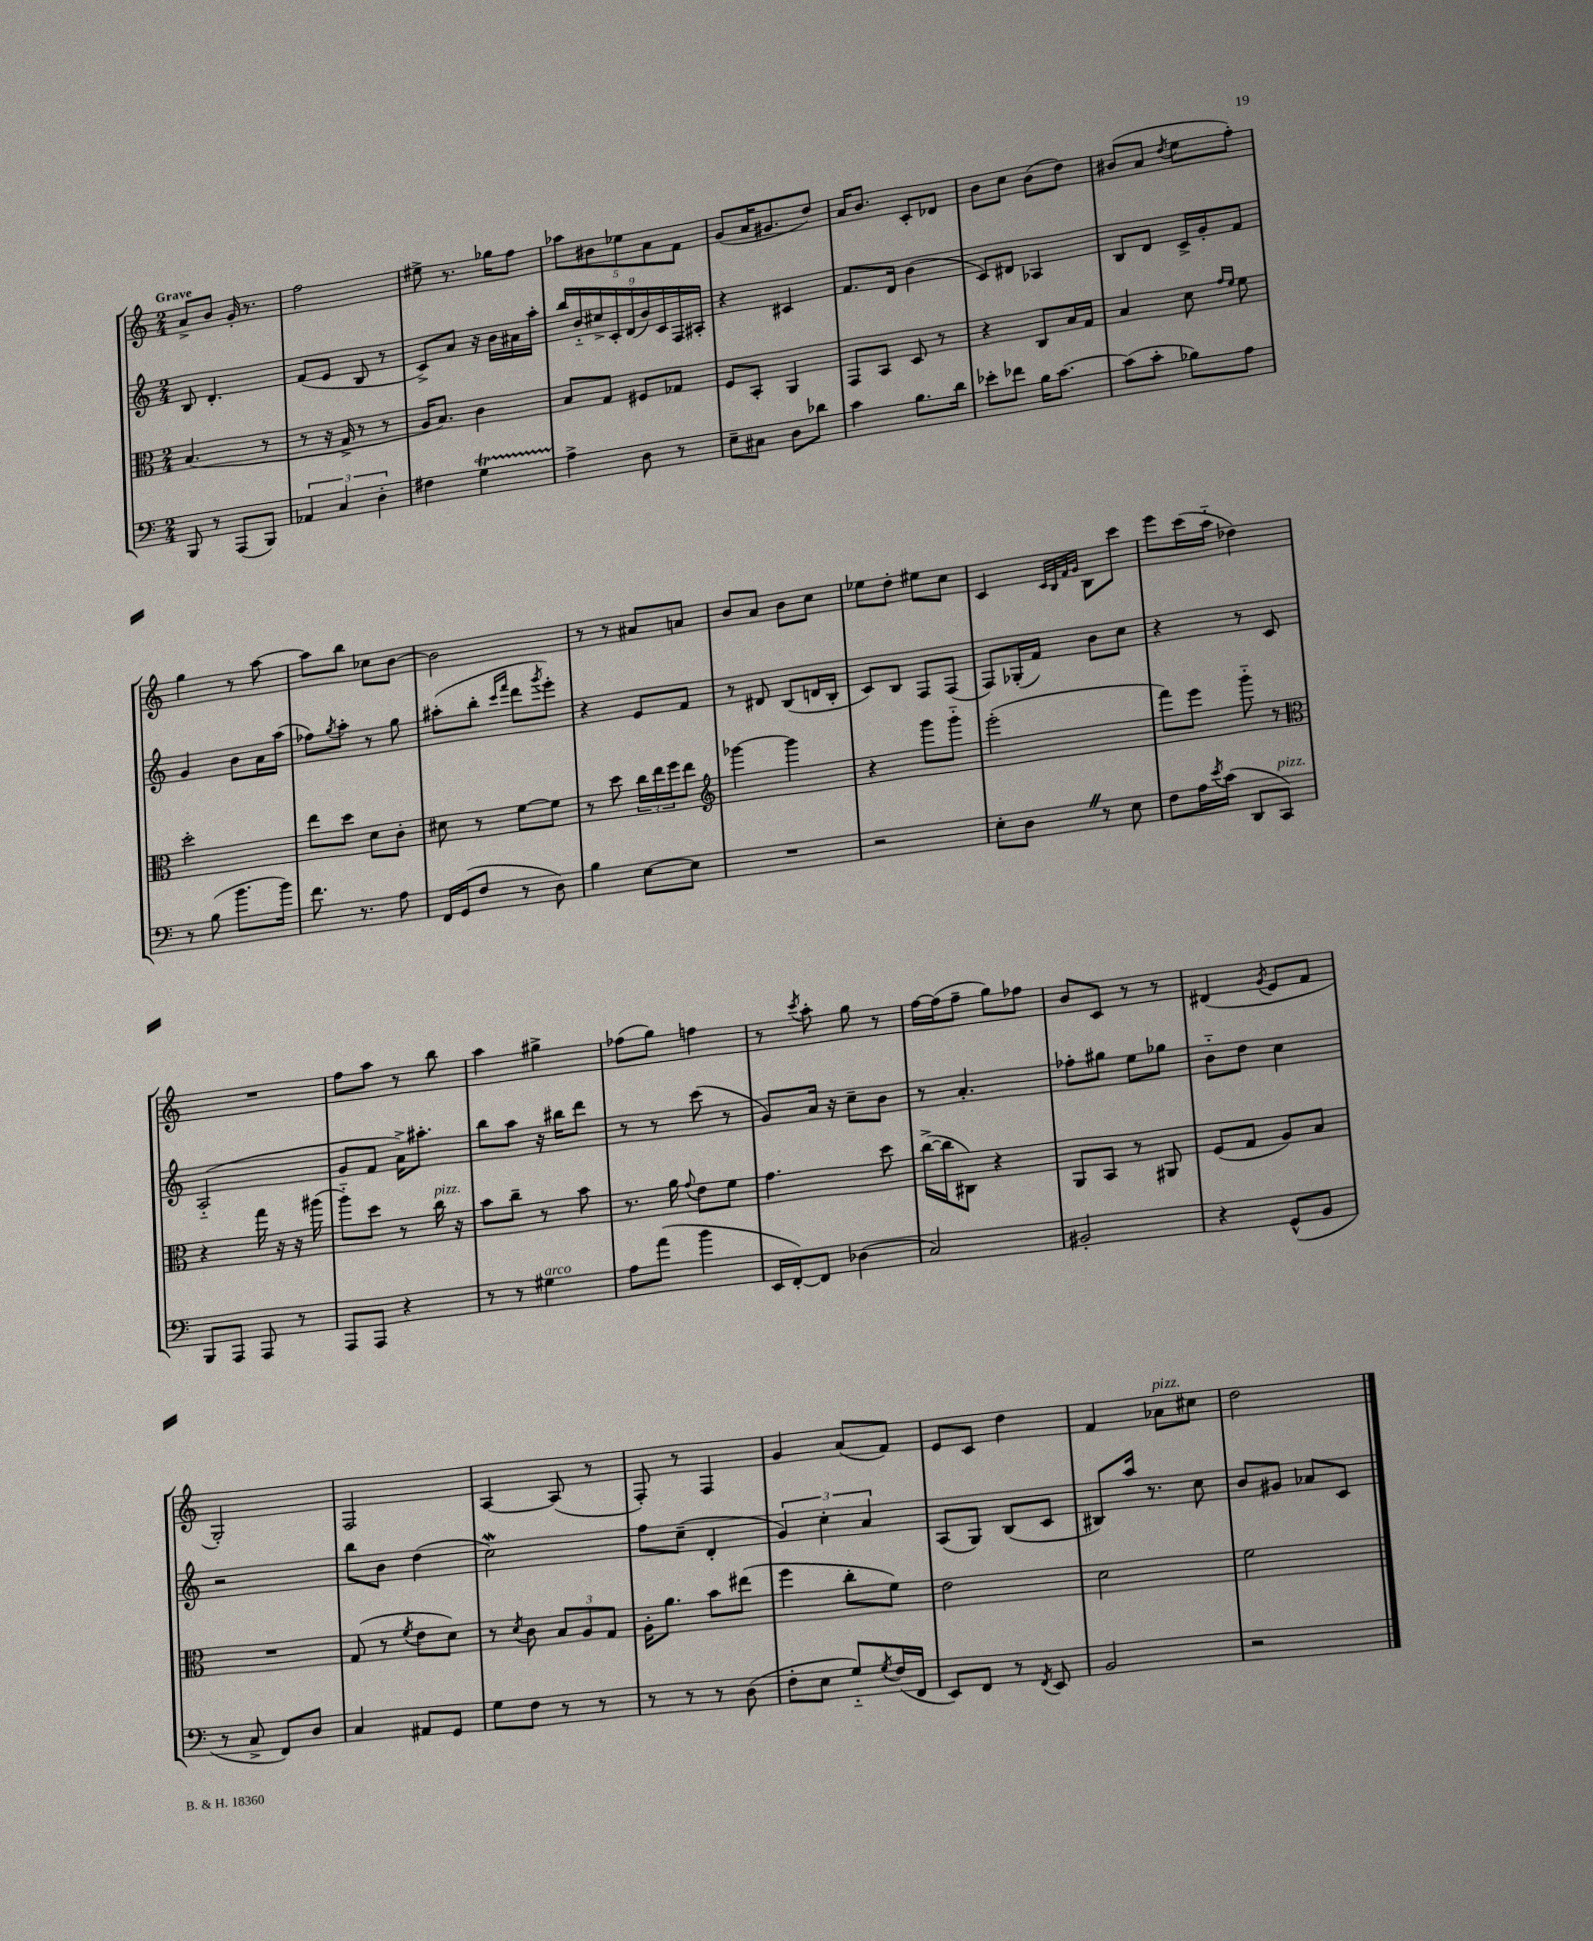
<<
\new StaffGroup <<
\new Staff = "s0" {
    \clef treble \key c \major \numericTimeSignature \time 2/4 \tempo "Grave"
    a'8-> b'8 g'16-. r8. |
    f''2 |
    eis''8-> r8. ges''16 f''8 |
    \tuplet 5/4 { aes''8 bis'8 ees''8 a'8 f'8 } |
    g'8( a'16 gis'8. d''8) |
    a'16 b'8. c'8-. des'8 |
    b'8 c''8 b'8( d''8) |
    bis'8( a'8 \acciaccatura { d''8 } e''8 f''8-.) |
    g''4 r8 a''8~ |
    a''8 b''8 ces''8 b'8~ |
    b'2 |
    r8 r8 ais'8 a'8 |
    b'8 a'8 b'8 c''8 |
    ees''8 d''8-. eis''8 c''8 |
    c'4 \grace { c'32 b32 f'32 g'32 } b8 c'''8 |
    e'''8 c'''16( a''16-_ des''4) |
    R2 |
    f''8 a''8 r8 b''8 |
    a''4 gis''4-> |
    fes''8( g''8) f''4 |
    r8 \acciaccatura { c'''8 } a''8-. g''8 r8 |
    f''16~ f''16( f''8-- g''8) fes''8 |
    b'8 c'8 r8 r8 |
    dis'4( \acciaccatura { g'8 } e'8 f'8 |
    g2-.) |
    f2 |
    a4~ a8( r8 |
    f8-.) r8 f4 |
    g'4 a'8( f'8) |
    e'8 c'8 d''4 |
    f'4 aes'8^\markup { \italic "pizz." } cis''8 |
    d''2 \bar "|." |
}
\new Staff = "s1" {
    \clef treble \key c \major \numericTimeSignature \time 2/4
    b8 d'4.-. |
    f'8( e'8 b8 r8 |
    c'8->) a'8 r16 b'16 ais'16 a''16-. |
    \tuplet 9/8 { b''16 b'16-_ cis''16-> c'16-. d'16( b'16) c'16 f16 ais16-. } |
    r4 cis'4 |
    f'8. d'16 b'4( |
    c'8) dis'8 aes4 |
    b8 d'8 c'16-> g'16-. f'8 |
    g'4 b'8 a'16 a''16( |
    fes''8) \acciaccatura { g''8 } a''8-. r8 g''8 |
    ais''8-.( b''8-. \grace { c'''16 f'''16 } d'''8 \acciaccatura { g'''8 } e'''8-.) |
    r4 e'8 f'8 |
    r8 dis'8 b8( d'16 b16-. |
    c'8) b8 f8 f8( |
    f8) ges16-.( f'16) b'8 c''8 |
    r4 r8 c'8 |
    a2-_( |
    g'8 f'8 a'16->) ais''8.-. |
    b''8 a''8 r16 bis''16 d'''8 |
    r8 r8 c'''8( r8 |
    g'8) a'16 r16 c''8-- b'8 |
    r8 a'4.-. |
    fes''8-. gis''8 e''8 ges''8 |
    b'8-_ d''8 c''4 |
    r2 |
    b''8 b'8 d''4( |
    c''2\mordent) |
    f''8 c''8--( d'4-. |
    \tuplet 3/2 { g'4) c''4-. a'4 } |
    a8( g8) b8( c'8 |
    bis8) a''16 r8. c''8 |
    b'8 gis'8 aes'8 c'8 \bar "|." |
}
\new Staff = "s2" {
    \clef alto \key c \major \numericTimeSignature \time 2/4
    b4.( r8 |
    r8 r16 g16-> r8 r8 |
    a16 b8.) c'4 |
    b8 g8 fis8 ges8 |
    f8 b,8-. a,4 |
    g,8 b,8 d8 r8 |
    r4 c8 b16 g16 |
    b4 d'8 \grace { g'16 f'16 } f'8 |
    d''2-. |
    e''8 d''8 d'8 c'8-. |
    dis'8 r8 f'8~ f'8 |
    r8 d''8 \tuplet 3/2 { c''16 e''16 f''16 } e''8 |
    \clef treble ges'''4~ ges'''4 |
    r4 g'''8 g'''8-_ |
    e'''2-.( |
    f'''8) e'''8 g'''8-_ r8 |
    \clef alto r4 g''16 r16 r16 ais''16( |
    a''8-_) d''8 r8 c''16^\markup { \italic "pizz." } r16 |
    b'8 c''8-- r8 b'8 |
    r8. a'16 \appoggiatura { g'8 } e'8 f'8 |
    g'4. d''8 |
    c''16~->( c''16 cis8) r4 |
    a,8 b,8 r8 ais,8 |
    f8( g8 a8) b8 |
    R2 |
    g8( r8 \acciaccatura { f'8 } e'8 d'8) |
    r8 \acciaccatura { d'8 } c'8 \tuplet 3/2 { b8 a8 g8 } |
    a16-. a'8. b'8 eis''8( |
    f''4 c''8-. f'8) |
    e'2 |
    d'2 |
    f'2 \bar "|." |
}
\new Staff = "s3" {
    \clef bass \key c \major \numericTimeSignature \time 2/4
    b,,8 r8 a,,8( b,,8) |
    \tuplet 3/2 { aes,4 c4 d4-. } |
    fis4 g4\startTrillSpan |
    a4->\stopTrillSpan d8 r8 |
    e8-- cis8 d8 des'8 |
    c'4 b8. d'16 |
    ees'8-. fes'8 b16 c'8.~ |
    c'8( c'8-. bes8) a8 |
    r8 b8( b'8. b'16) |
    f'8. r8. a8 |
    f,16 g,16( f8 r8 d8) |
    b4 e8~ e8 |
    R2 |
    r2 |
    e8-. d8 \once \override BreathingSign.text = \markup { \musicglyph "scripts.caesura.straight" } \breathe r8 e8 |
    f8 a16 \acciaccatura { e'8 } c'16( d,8 c,8^\markup { \italic "pizz." }) |
    b,,8 a,,8 a,,8 r8 |
    a,,8 a,,8 r4 |
    r8 r8 gis4^\markup { \italic "arco" } |
    a8 a'8( b'4 |
    e,16 f,16~-.) f,8 des4( |
    c2) |
    bis,2-. |
    r4 g,8-^( b,8 |
    r8 c8-> f,8) d8 |
    c4 ais,8 g,8 |
    g8 f8 r8 r8 |
    r8 r8 r8 d8( |
    f8-. e8 g8-_) \acciaccatura { g8 } f16( f,16 |
    e,8) f,8 r8 \acciaccatura { f,8 } e,8 |
    b,2 |
    r2 \bar "|." |
}
>>
>>
\layout { \context { \Score \remove "Bar_number_engraver" } }
